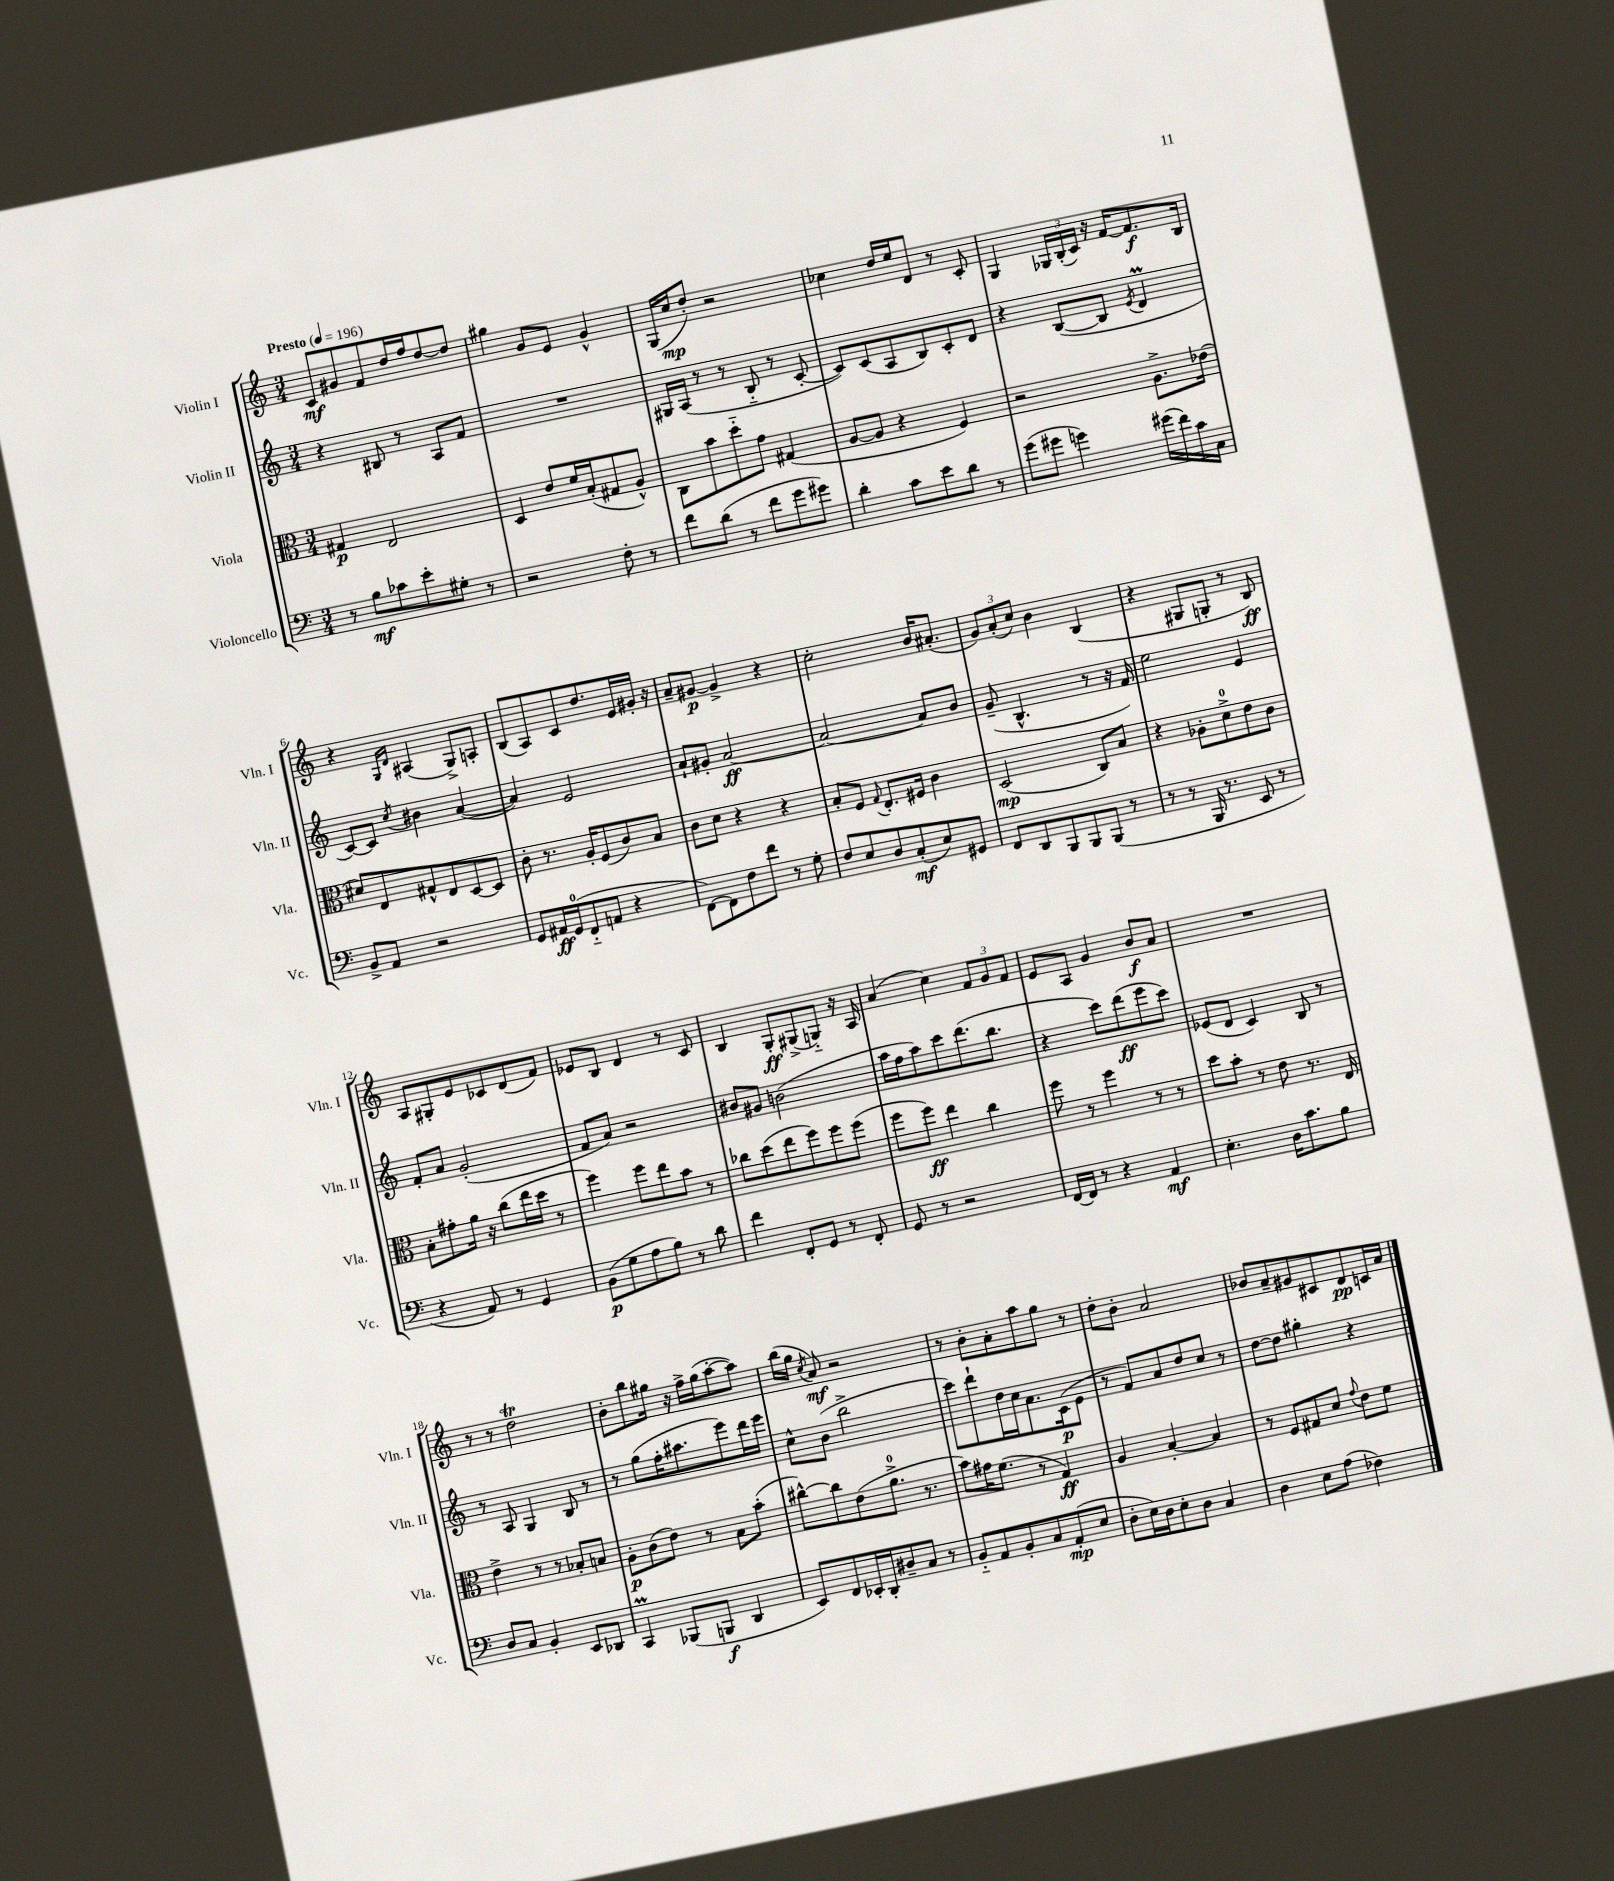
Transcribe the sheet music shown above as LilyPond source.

<<
\new StaffGroup <<
\new Staff = "s0" \with { instrumentName = "Violin I" shortInstrumentName = "Vln. I" } {
    \clef treble \key c \major \numericTimeSignature \time 3/4 \tempo "Presto" 4 = 196
    \autoBeamOff c'8[\mf gis'8 f'8 d''16 f''16 d''8~ d''8] |
    gis''4 g'8[ e'8] g'4-^ |
    g16[( c''16\mp d''8]-.) r2 |
    ces''4 d''16[ e''16 d'8] r8 c'8-. |
    g4 \tuplet 3/2 { ges16[ b16-.( c'16]) } r16 f'16[~ f'8.\f b16] |
    r4 \grace { g16[ d'16] } ais4( g8[->) a8]-. |
    b8[( a8) c'8 d''8. e'16 gis'16]-. r16 |
    a'8[-- gis'8]~\p gis'4-> r4 |
    c''2-. b'16[ ais'8.]-.( |
    \tuplet 3/2 { g'8[) a'8-.( c''8]) } b'4 b4( |
    r4 gis8[ g8]-. r8 b8\ff) |
    a8[ gis8-. e'8 ces'8 d'8( f'8]) |
    ees'8[ b8] d'4 r8 c'8 |
    b4 g8[-.\ff gis8->( g8]-_) r16 a16 |
    a'4( c''4) \tuplet 3/2 { f'8[ g'8 f'8] } |
    e'8[ a8] g'4 b'8[\f a'8] |
    R2. |
    r8 r8 d''2\trill |
    b'8[-. b''8 gis''16] r16 f''16[-> gis''16( a''8~-. a''8]) |
    b''16[( g''16] \acciaccatura { c''8 } a'8\mf) r2 |
    r8 b'8[-. a'8-. a''8 g''8] r8 |
    d''8[-. b'8]-. a'2 |
    bes'8[ a'8-- gis'8 cis'8 d'8\pp c'16 a'16] \bar "|." |
}
\new Staff = "s1" \with { instrumentName = "Violin II" shortInstrumentName = "Vln. II" } {
    \clef treble \key c \major \numericTimeSignature \time 3/4
    \autoBeamOff r4 bis8 r8 a8[ f'8] |
    R2. |
    gis16[ a16]( r8 r8 b8-_ r8 c'8~-. |
    c'8[) c'8( a8 b8) c'8-. d'8] |
    r4 b8[~( b8] \acciaccatura { e'8 } d'4\prall |
    c'8[~) c'8] \acciaccatura { c''8 } bis'4 a'4~( |
    a'4) e'2 |
    a'8[-! gis'8]-. a'2~\ff |
    a'2~ a'8[ b'8] |
    g'8--( b4.-^ r8 r16 f'16) |
    e''2 e'4 |
    f'8[-. a'8] g'2-.( |
    f'8[ a'8]) r2 |
    bis'8[ gis'8] b'2( |
    a''16[ f''16 a''8) c'''8 d'''8.( b''8.] |
    r4 c'''8[) d'''8\ff( e'''8 c'''8]) |
    ees'8[( d'8] c'4) b8 r8 |
    r8 a8 g4 b8 r8 |
    r8 g''8[( f''16-. ais''8. e'''8) d'''16 e'''16] |
    c''8[-^ b'8]( b''2-> |
    c'''8[) d'''8-! d''16 c''16 a'8. c'16\p( e'8] |
    r8 f'8[) a'8 d''8 c''8] r8 |
    d''8[~ d''8] gis''4-. r4 \bar "|." |
}
\new Staff = "s2" \with { instrumentName = "Viola" shortInstrumentName = "Vla." } {
    \clef alto \key c \major \numericTimeSignature \time 3/4
    \autoBeamOff gis4\p e2 |
    d4 e'8[ f'16 b16-.( gis8 a8]-^) |
    c8[ b'8 d''8-_ g'8] gis4( |
    a8[~ a8] r4 f4) |
    r2 a8.[-> ees'16]( |
    dis'8[) e8 gis8-^ e8 d8~ d8] |
    c'8-. r8. a16[-. f8( c'8) b8] |
    c'8[ d'8] r4 r4 |
    b8[-. f8] \appoggiatura { g8 } e8.[-. fis16] c'4 |
    d2\mp( c8[) b8] |
    r4 aes8[-. d'8-0-> e'8 c'8] |
    b8[-. gis'8-. a'16] r16 c''8[( e''16 d''16] r8 |
    f''4) f''8[ e''8 b'8] r8 |
    ces''8[ d''8( e''8 f''8) f''8 f''8]( |
    f''8[ f''8]\ff) e''4 c''4 |
    f''8 r8 f''4 r8 r8 |
    d''8[ b'8]-. r8 e'8 r8. e16 |
    e'4-> r8 r8 bes8[-. b8] |
    a8[-.\p c'8( e'8]) r8 b8[ b'8]-.( |
    cis''8[~-^) cis''8 e'8( a'8.]-0-> r8. |
    b'8[) gis'16 f'8.]( r8 g4\ff) |
    a4 b4~-. b4 |
    r8 f8[ gis8 d'8] \appoggiatura { g'8 } e'8[ f'8] \bar "|." |
}
\new Staff = "s3" \with { instrumentName = "Violoncello" shortInstrumentName = "Vc." } {
    \clef bass \key c \major \numericTimeSignature \time 3/4
    \autoBeamOff r8 b8[\mf ces'8 e'8-. gis8]-. r8 |
    r2 f8-. r8 |
    f'8[ d'8]( r8 f'8[ g'8 gis'8]) |
    d'4-. c'8[ e'8 d'8] r8 |
    g'8[( gis'8] g'4) gis'16[( f'16) c'16 c16] |
    b,8[-> a,8] r2 |
    g,8[ ais,16\ff g,16-0( f,8-_ a,8] r4 |
    f,8[~) f,8 f8 f'8] r8 g8-. |
    f8[ e8 d8 c8-.\mf( e8) gis,8] |
    f,8[ d,8 b,,8 b,,8 b,,8]( r8 |
    r8 r8 b,,16 r8. e,8 r8 |
    r4 a,8) r8 g,4 |
    b,8[\p( g8 a8 b8]) r8 d'8 |
    f'4 f,8[-. g,8] r8 f,8-. |
    g,8 r8 r2 |
    f,16[~ f,16] r8 r4 a,4\mf |
    e4.-. d16[ c'8. b8] |
    d8[ c8] b,4-. e,8[ des,8] |
    c,4\prall bes,,8[( b,,8]\f d,4 |
    e,8[) f,8 ees,16-. d,16-. dis8-- c8] r8 |
    b,8[-_ a,8 b,8-. c8 a,8-.\mp( e8] |
    d8[-. e16) d16 e8-. d8] c4 |
    d4 e8[ a8]( fes4) \bar "|." |
}
>>
>>
